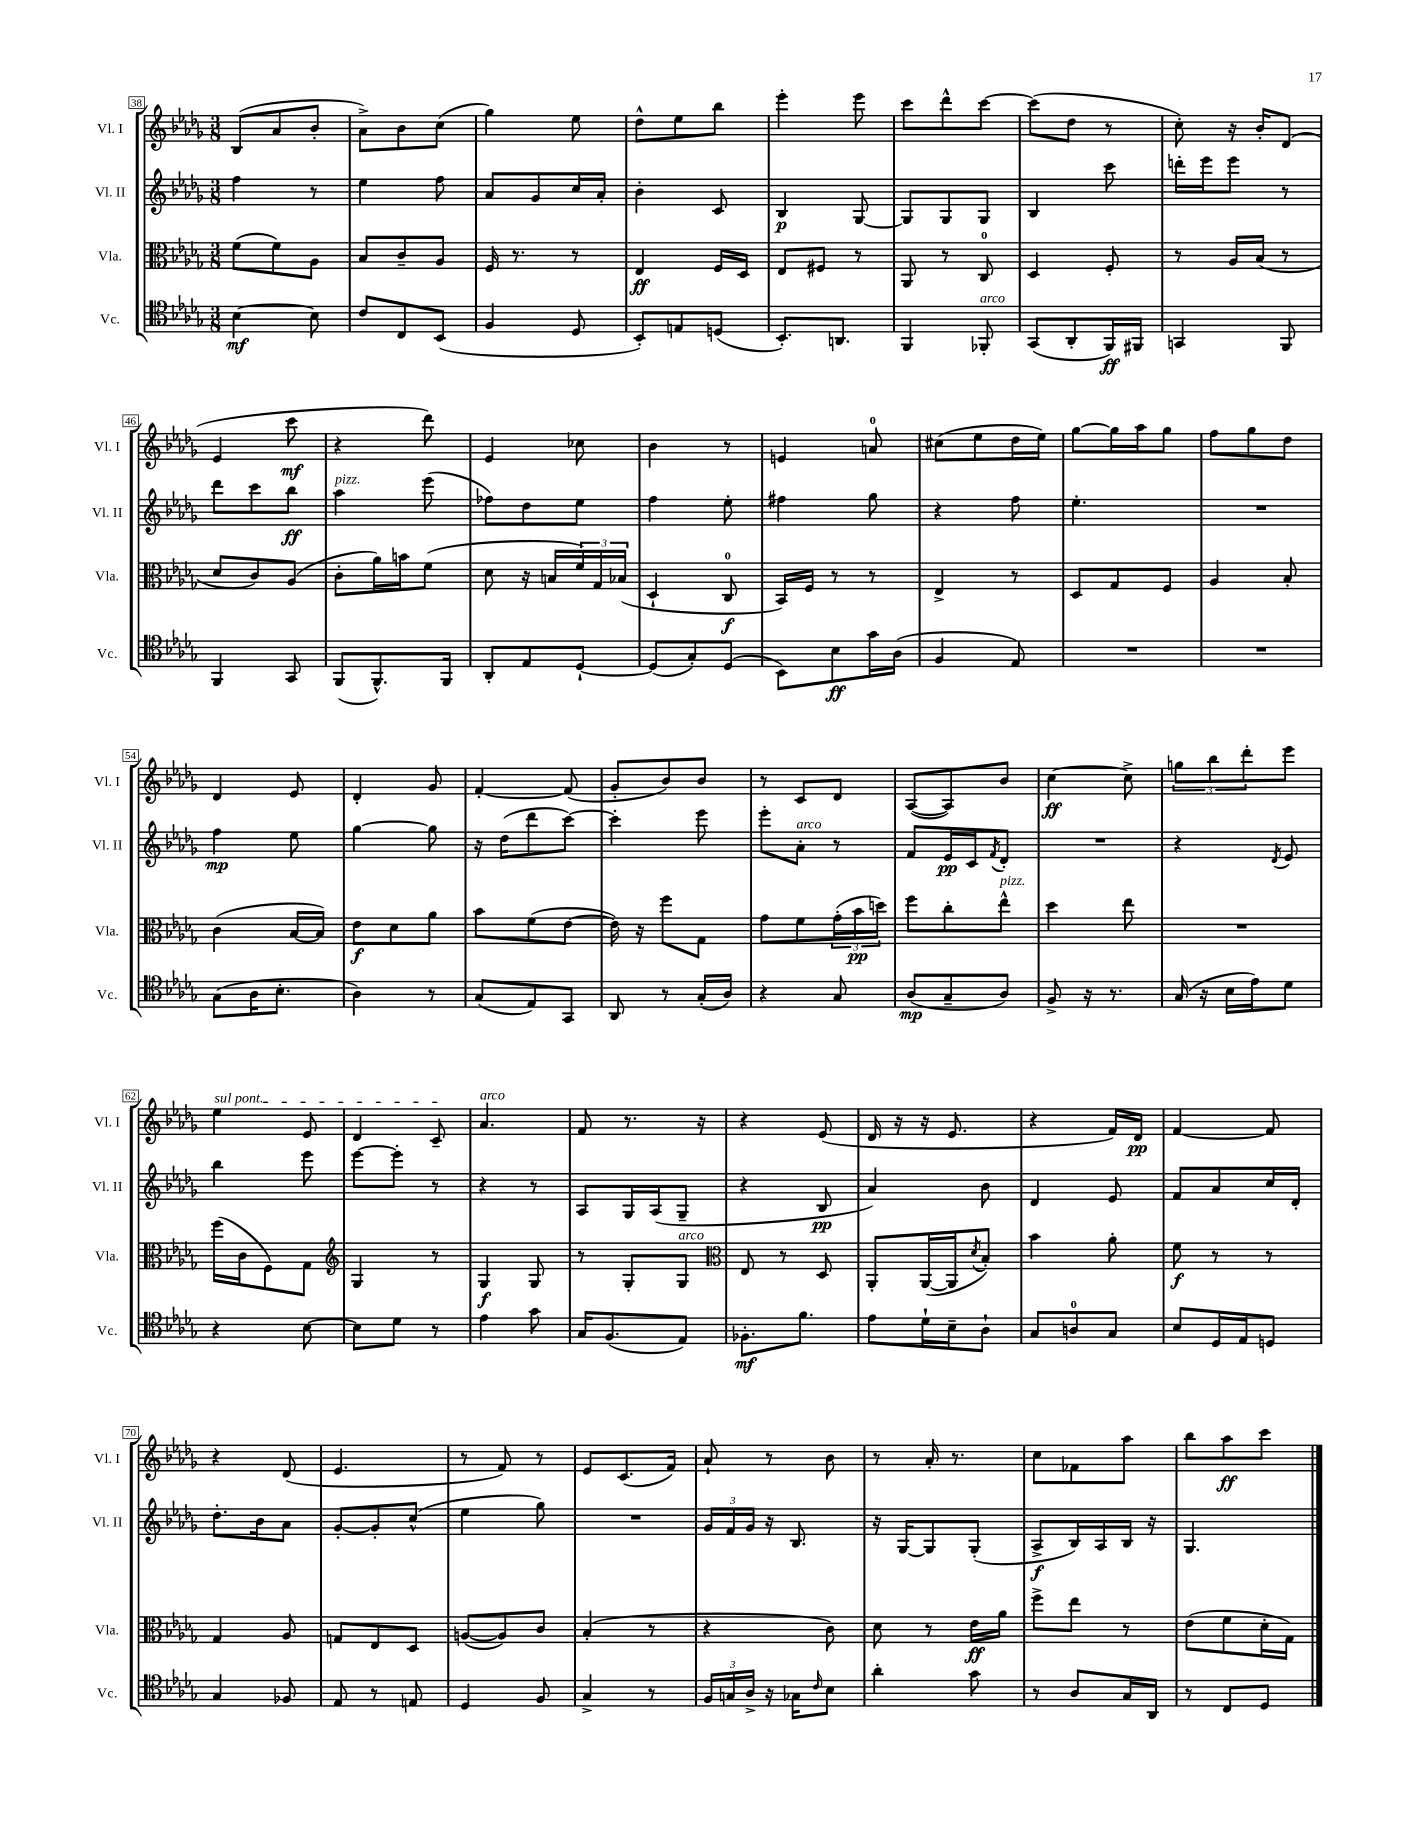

**kern	**dynam	**kern	**dynam	**kern	**dynam	**kern	**dynam
*part4	*part4	*part3	*part3	*part2	*part2	*part1	*part1
*staff4	*staff4	*staff3	*staff3	*staff2	*staff2	*staff1	*staff1
*I"Vc.	*	*I"Vla.	*	*I"Vl. II	*	*I"Vl. I	*
*I'Vc.	*	*I'Vla.	*	*I'Vl. II	*	*I'Vl. I	*
*clefC4	*	*clefC3	*	*clefG2	*	*clefG2	*
*k[b-e-a-d-g-]	*	*k[b-e-a-d-g-]	*	*k[b-e-a-d-g-]	*	*k[b-e-a-d-g-]	*
*M3/8	*	*M3/8	*	*M3/8	*	*M3/8	*
=38	=38	=38	=38	=38	=38	=38	=38
[4B-\	mf	(8f\L	.	4ff\	.	(8B-/L	.
.	.	8f\)	.	.	.	8a-/	.
8B-\]	.	8A-\J	.	8r	.	8b-'/J	.
=39	=39	=39	=39	=39	=39	=39	=39
8c/L	.	8B-/L	.	4ee-\	.	8a-^\L)	.
8C/	.	8c~/	.	.	.	8b-\	.
(8BB-/J	.	8A-/J	.	8ff\	.	(8cc\J	.
=40	=40	=40	=40	=40	=40	=40	=40
4F/	.	16F/	.	8a-/L	.	4gg-\)	.
.	.	8.r	.	.	.	.	.
.	.	.	.	8g-/	.	.	.
8D-/	.	8r	.	16cc/L	.	8ee-\	.
.	.	.	.	16a-'/JJ	.	.	.
=41	=41	=41	=41	=41	=41	=41	=41
8BB-'/L)	.	4E-/	ff	4b-'\	.	8dd-^^\L	.
8En/	.	.	.	.	.	8ee-\	.
(8Dn/J	.	16F/LL	.	8c/	.	8bb-\J	.
.	.	16D-/JJ	.	.	.	.	.
=42	=42	=42	=42	=42	=42	=42	=42
8.BB-'/L)	.	8E-/L	.	4B-/	p	4eee-'\	.
.	.	8F#X/J	.	.	.	.	.
8.AAn/J	.	.	.	.	.	.	.
.	.	8r	.	[8G-/	.	8eee-\	.
=43	=43	=43	=43	=43	=43	=43	=43
4FF/	.	8AA-/	.	8G-/L]	.	8ccc\L	.
.	.	8r	.	8G-/	.	8ddd-^^\	.
!LO:TX:a:i:t=arco	!	!	!	!	!	!	!
8FF-X'/	.	8C/	.	8G-/J	.	[8ccc\J	.
=44	=44	=44	=44	=44	=44	=44	=44
(8GG-/L	.	4D-/	.	4B-/	.	(8ccc\L]	.
8AA-'/	.	.	.	.	.	8dd-\J	.
16FF/L)	ff	8F'/	.	8ccc\	.	8r	.
16FF#X/JJ	.	.	.	.	.	.	.
=45	=45	=45	=45	=45	=45	=45	=45
4GGn/	.	8r	.	16dddn'\LL	.	8cc'\)	.
.	.	.	.	16eee-\J	.	.	.
.	.	16A-/LL	.	8eee-\J	.	16r	.
.	.	(16B-/JJ	.	.	.	16b-'/KL	.
8FF/	.	8r	.	8r	.	(8d-/J	.
!!LO:LB:g=z
=46	=46	=46	=46	=46	=46	=46	=46
4FF/	.	8d-/L	.	8ddd-\L	.	4e-/	.
.	.	8c/)	.	8ccc\	.	.	.
8GG-/	.	(8A-/J	.	8bb-\J	ff	8ccc\	mf
=47	=47	=47	=47	=47	=47	=47	=47
!	!	!	!	!LO:TX:a:i:t=pizz.	!	!	!
(8FF/L	.	8c'\L	.	4aa-\	.	4r	.
8.FF^^/)	.	16a-\L)	.	.	.	.	.
.	.	16bn\J	.	.	.	.	.
.	.	(8f\J	.	(8eee-\	.	8ddd-\)	.
16FF/Jk	.	.	.	.	.	.	.
=48	=48	=48	=48	=48	=48	=48	=48
8AA-'/L	.	8d-\	.	8ff-X\L)	.	4e-/	.
8E-/	.	16r	.	8dd-\	.	.	.
.	.	16Bn/LL	.	.	.	.	.
[8D-`/J	.	24f/)	.	8ee-\J	.	8cc-X\	.
.	.	24G-/	.	.	.	.	.
.	.	(24B-X/JJ	.	.	.	.	.
=49	=49	=49	=49	=49	=49	=49	=49
(8D-/L]	.	4D-`/	.	4ff\	.	4b-\	.
8G-'/)	.	.	.	.	.	.	.
(8D-/J	.	8C/	f	8ee-'\	.	8r	.
=50	=50	=50	=50	=50	=50	=50	=50
8BB-\L)	.	16BB-/LL)	.	4ff#X\	.	4en/	.
.	.	16F/JJ	.	.	.	.	.
8B-\	ff	8r	.	.	.	.	.
16g-\L	.	8r	.	8gg-\	.	8an/	.
(16A-\JJ	.	.	.	.	.	.	.
=51	=51	=51	=51	=51	=51	=51	=51
4F/	.	4E-^/	.	4r	.	(8cc#X\L	.
.	.	.	.	.	.	8ee-\	.
8E-/)	.	8r	.	8ff\	.	16dd-\L	.
.	.	.	.	.	.	16ee-\JJ)	.
=52	=52	=52	=52	=52	=52	=52	=52
4.r	.	8D-/L	.	4.ee-'\	.	[8gg-\L	.
.	.	8G-/	.	.	.	16gg-\L]	.
.	.	.	.	.	.	16aa-\J	.
.	.	8F/J	.	.	.	8gg-\J	.
=53	=53	=53	=53	=53	=53	=53	=53
4.r	.	4A-/	.	4.r	.	8ff\L	.
.	.	.	.	.	.	8gg-\	.
.	.	8B-'/	.	.	.	8dd-\J	.
!!LO:LB:g=z
=54	=54	=54	=54	=54	=54	=54	=54
(8G-\L	.	(4c\	.	4ff\	mp	4d-/	.
16A-\K	.	.	.	.	.	.	.
8.B-'\J	.	.	.	.	.	.	.
.	.	[16B-/LL	.	8ee-\	.	8e-/	.
.	.	16B-/JJ])	.	.	.	.	.
=55	=55	=55	=55	=55	=55	=55	=55
4A-\)	.	8e-\L	f	[4gg-\	.	4d-'/	.
.	.	8d-\	.	.	.	.	.
8r	.	8a-\J	.	8gg-\]	.	8g-/	.
=56	=56	=56	=56	=56	=56	=56	=56
(8G-/L	.	8b-\L	.	16r	.	[4f'/	.
.	.	.	.	(16dd-\KL	.	.	.
8E-/)	.	(8f\	.	8ddd-\	.	.	.
8GG-/J	.	[8e-\J	.	[8ccc\J)	.	(8f/]	.
=57	=57	=57	=57	=57	=57	=57	=57
8AA-/	.	16e-\])	.	4ccc'\]	.	8g-'/L	.
.	.	16r	.	.	.	.	.
8r	.	8ff\L	.	.	.	8b-/)	.
(16G-'/LL	.	8G-\J	.	8eee-\	.	8b-/J	.
16A-/JJ)	.	.	.	.	.	.	.
=58	=58	=58	=58	=58	=58	=58	=58
4r	.	8g-\L	.	8eee-'\L	.	8r	.
!	!	!	!	!LO:TX:a:i:t=arco	!	!	!
.	.	8f\	.	8a-'\J	.	8c/L	.
8G-/	.	(24g-'\L	.	8r	.	8d-/J	.
.	.	24b-\	pp	.	.	.	.
.	.	24ddn\JJ)	.	.	.	.	.
=59	=59	=59	=59	=59	=59	=59	=59
(8A-/L	mp	8ff\L	.	8f/L	.	([8A-/L	.
8G-~/	.	8cc'\	.	16e-/L	pp	8A-/])	.
.	.	.	.	16c/J	.	.	.
.	.	.	.	8qf/	.	.	.
!	!	!LO:TX:a:i:t=pizz.	!	!	!	!	!
8A-/J)	.	8ee-^^\J	.	8d-'/J	.	8b-/J	.
=60	=60	=60	=60	=60	=60	=60	=60
8F^/	.	4dd-\	.	4.r	.	[4cc\	ff
16r	.	.	.	.	.	.	.
8.r	.	.	.	.	.	.	.
.	.	8ee-\	.	.	.	8cc^\]	.
=61	=61	=61	=61	=61	=61	=61	=61
(16G-/	.	4.r	.	4r	.	12ggn\L	.
16r	.	.	.	.	.	.	.
.	.	.	.	.	.	12bb-\	.
16B-\LL	.	.	.	.	.	.	.
.	.	.	.	.	.	12ddd-'\	.
16e-\J)	.	.	.	.	.	.	.
.	.	.	.	8qd-/	.	.	.
8d-\J	.	.	.	8e-/	.	8eee-\J	.
!!LO:LB:g=z
=62	=62	=62	=62	=62	=62	=62	=62
!	!	!	!	!	!	!LO:TX:a:i:t=sul pont.	!
4r	.	(16ff\LL	.	4bb-\	.	4ee-\	.
.	.	16c\J	.	.	.	.	.
.	.	8F\)	.	.	.	.	.
[8B-\	.	8G-\J	.	8eee-\	.	8e-/	.
=63	=63	=63	=63	=63	=63	=63	=63
*	*	*clefG2	*	*	*	*	*
8B-\L]	.	4G-/	.	[8eee-\L	.	4d-/	.
8d-\J	.	.	.	8eee-'\J]	.	.	.
8r	.	8r	.	8r	.	8c~/	.
=64	=64	=64	=64	=64	=64	=64	=64
!	!	!	!	!	!	!LO:TX:a:i:t=arco	!
4e-\	.	4G-/	f	4r	.	4.a-/	.
8g-\	.	8G-/	.	8r	.	.	.
=65	=65	=65	=65	=65	=65	=65	=65
16G-/KL	.	8r	.	8A-/L	.	8f/	.
(8.F/	.	.	.	.	.	.	.
.	.	8G-'/L	.	16G-/L	.	8.r	.
.	.	.	.	(16A-/J	.	.	.
!	!	!LO:TX:a:i:t=arco	!	!	!	!	!
8E-/J)	.	8G-/J	.	8G-~/J	.	.	.
.	.	.	.	.	.	16r	.
=66	=66	=66	=66	=66	=66	=66	=66
*	*	*clefC3	*	*	*	*	*
8.F-X'\L	mf	8E-/	.	4r	.	4r	.
.	.	8r	.	.	.	.	.
8.f\J	.	.	.	.	.	.	.
.	.	8D-/	.	8B-/	pp	(8e-/	.
=67	=67	=67	=67	=67	=67	=67	=67
8e-\L	.	8AA-'/L	.	4a-/)	.	16d-/	.
.	.	.	.	.	.	16r	.
16d-`\L	.	([16AA-/L	.	.	.	16r	.
16B-~\J	.	16AA-/J]	.	.	.	8.e-/	.
.	.	8qd-/	.	.	.	.	.
8A-`\J	.	8B-'/J)	.	8b-\	.	.	.
=68	=68	=68	=68	=68	=68	=68	=68
8G-/L	.	4b-\	.	4d-/	.	4r	.
8An/	.	.	.	.	.	.	.
8G-/J	.	8a-'\	.	8e-/	.	16f/LL)	.
.	.	.	.	.	.	16d-/JJ	pp
=69	=69	=69	=69	=69	=69	=69	=69
8B-/L	.	8f\	f	8f/L	.	[4f/	.
16D-/L	.	8r	.	8a-/	.	.	.
16E-/J	.	.	.	.	.	.	.
8Dn/J	.	8r	.	16cc/L	.	8f/]	.
.	.	.	.	16d-'/JJ	.	.	.
!!LO:LB:g=z
=70	=70	=70	=70	=70	=70	=70	=70
4G-/	.	4G-/	.	8.dd-'\L	.	4r	.
.	.	.	.	16b-\k	.	.	.
8F-X/	.	8A-/	.	8a-\J	.	(8d-/	.
=71	=71	=71	=71	=71	=71	=71	=71
8E-/	.	8Gn/L	.	[8g-'/L	.	4.e-/	.
8r	.	8E-/	.	8g-'/]	.	.	.
8En/	.	8D-/J	.	(8cc^^/J	.	.	.
=72	=72	=72	=72	=72	=72	=72	=72
4D-/	.	([8An/L	.	4ee-\	.	8r	.
.	.	8A/])	.	.	.	8f/)	.
8F/	.	8c/J	.	8gg-\)	.	8r	.
=73	=73	=73	=73	=73	=73	=73	=73
4G-^/	.	(4B-'/	.	4.r	.	8e-/L	.
.	.	.	.	.	.	(8.c/	.
8r	.	8r	.	.	.	.	.
.	.	.	.	.	.	16f/Jk)	.
=74	=74	=74	=74	=74	=74	=74	=74
24F/LL	.	4r	.	24g-/LL	.	8a-`/	.
24Gn/	.	.	.	24f/	.	.	.
24A-^/JJ	.	.	.	24g-/JJ	.	.	.
16r	.	.	.	16r	.	8r	.
16G-X\KL	.	.	.	8.B-/	.	.	.
16qqc/	.	.	.	.	.	.	.
8B-\J	.	8c\)	.	.	.	8b-\	.
=75	=75	=75	=75	=75	=75	=75	=75
4a-'\	.	8d-\	.	16r	.	8r	.
.	.	.	.	[16G-/KL	.	.	.
.	.	8r	.	8G-/]	.	16a-'/	.
.	.	.	.	.	.	8.r	.
8g-\	.	16e-\LL	ff	(8G-'/J	.	.	.
.	.	16a-\JJ	.	.	.	.	.
=76	=76	=76	=76	=76	=76	=76	=76
8r	.	8ff^\L	.	8A-^/L	f	8cc\L	.
8A-/L	.	8ee-\J	.	16B-/L)	.	8f-X\	.
.	.	.	.	16A-/	.	.	.
16G-/L	.	8r	.	16B-/JJ	.	8aa-\J	.
16AA-/JJ	.	.	.	16r	.	.	.
=77	=77	=77	=77	=77	=77	=77	=77
8r	.	(8e-\L	.	4.G-/	.	8bb-\L	.
8C/L	.	8f\	.	.	.	8aa-\	ff
8D-/J	.	16d-'\L	.	.	.	8ccc\J	.
.	.	16G-\JJ)	.	.	.	.	.
==	==	==	==	==	==	==	==
*-	*-	*-	*-	*-	*-	*-	*-
